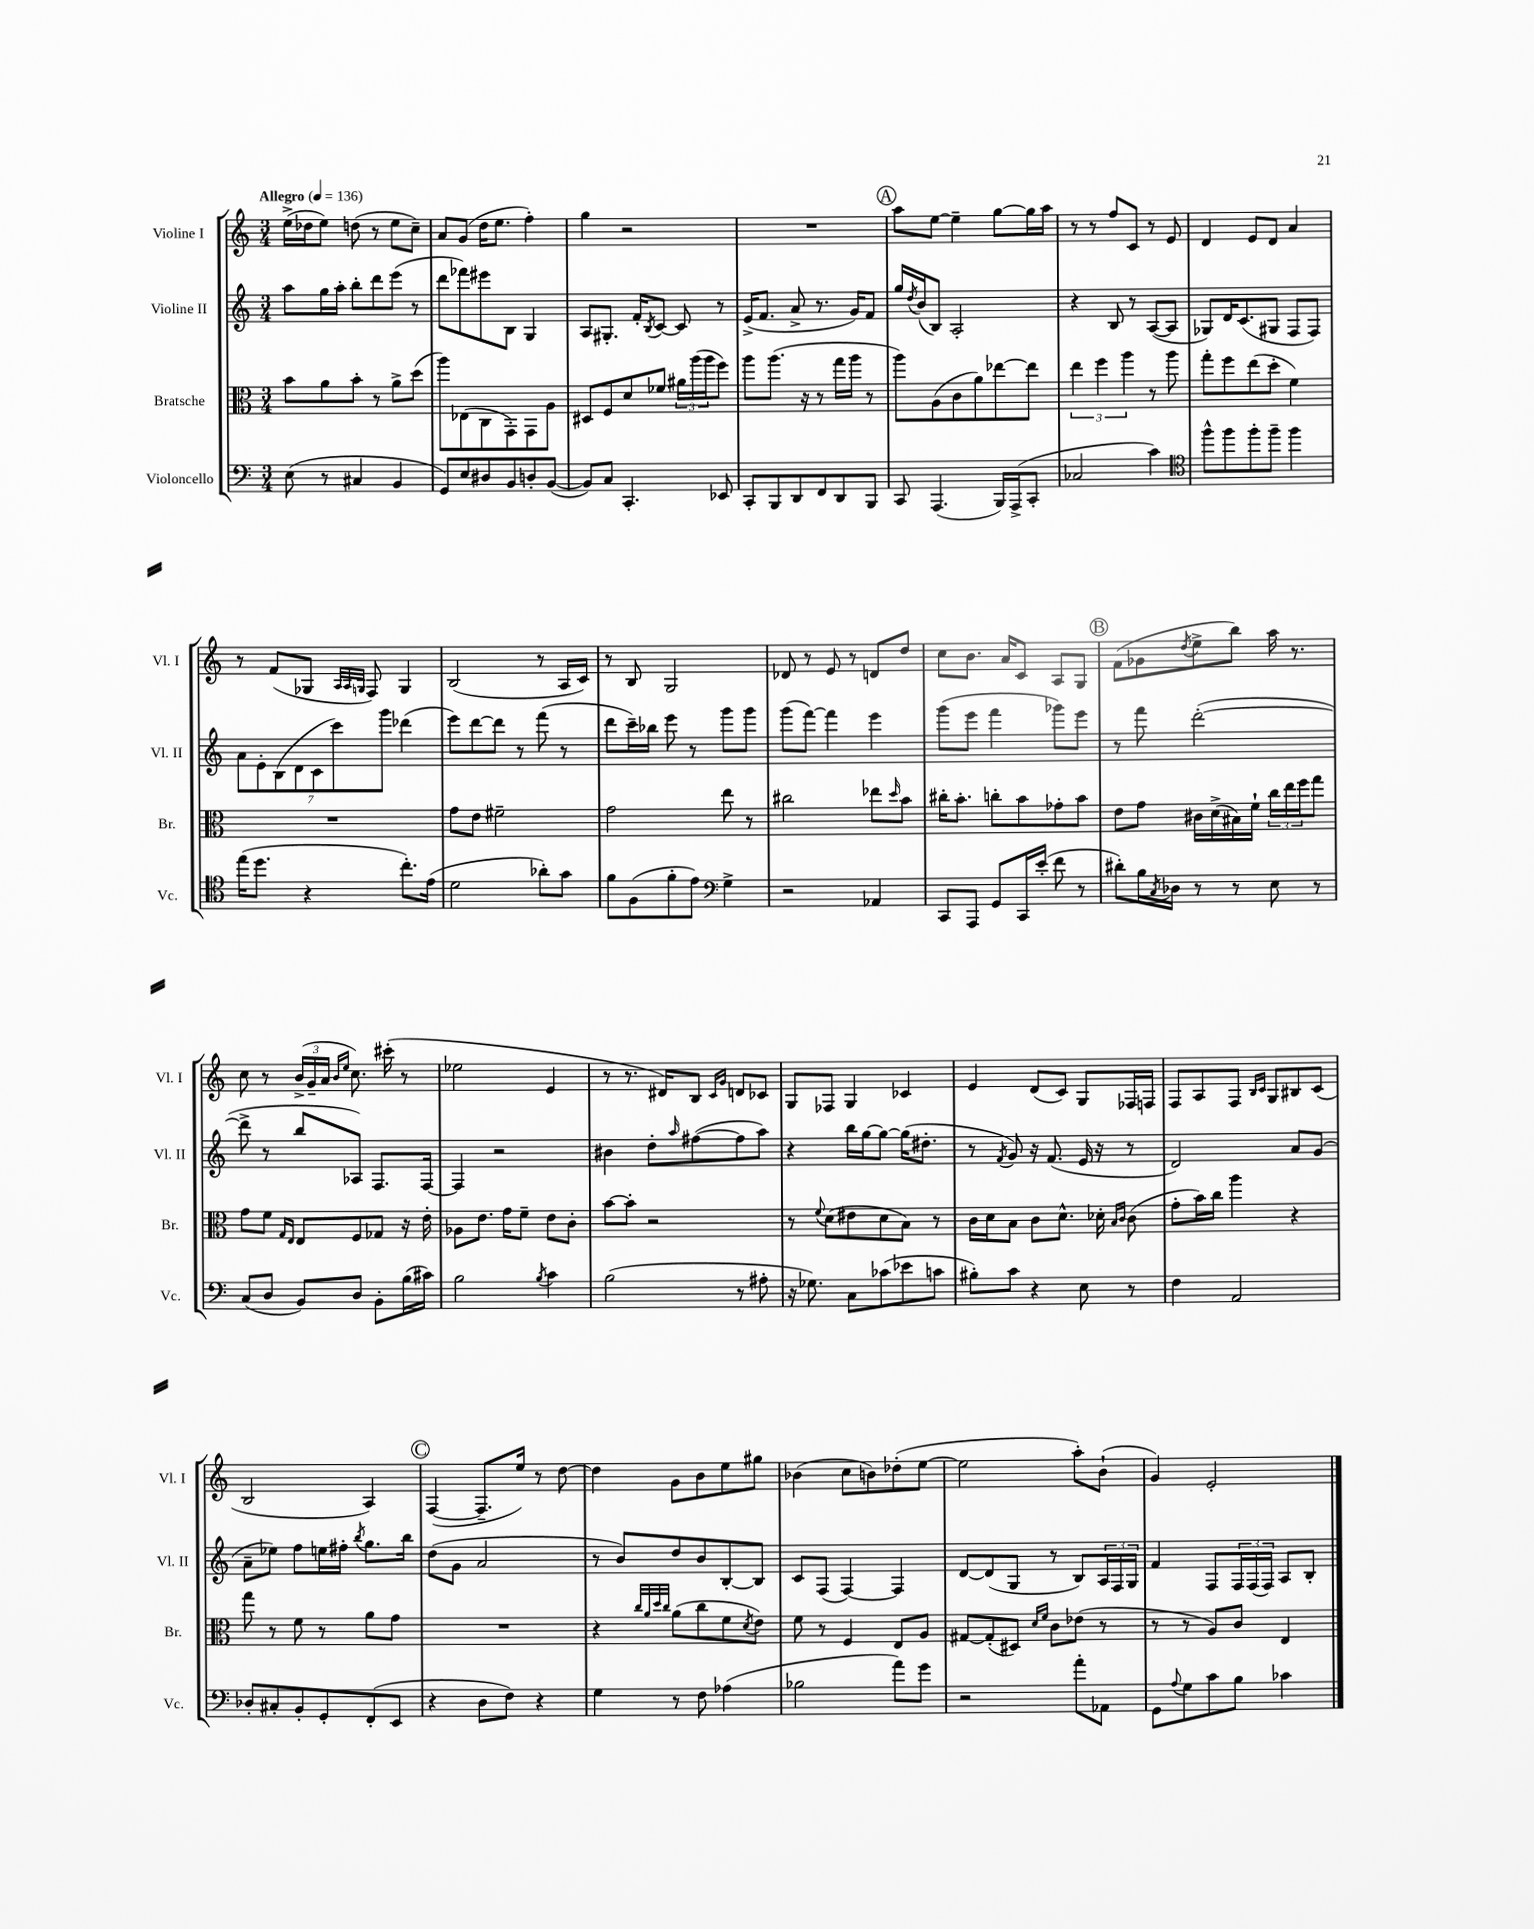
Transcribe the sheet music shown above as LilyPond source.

<<
\new StaffGroup <<
\new Staff = "s0" \with { instrumentName = "Violine I" shortInstrumentName = "Vl. I" } {
    \clef treble \key c \major \numericTimeSignature \time 3/4 \tempo "Allegro" 4 = 136
    e''16->( des''16 e''8) d''8( r8 e''8 c''8--) |
    a'8 g'8( d''16 e''8. f''4-.) |
    g''4 r2 |
    R2. |
    \mark \markup { \circle "A" } a''8 e''8~ e''4-- g''8~ g''16 a''16 |
    r8 r8 f''8 c'8 r8 e'8 |
    d'4 e'8 d'8 a'4 |
    r8 f'8( ges8 \grace { a32 a32 g32 } f8) g4 |
    b2( r8 a16 c'16) |
    r8 b8 g2 |
    des'8 r8 e'8 r8 d'8 d''8 |
    c''8 b'8. a'16 c'8 a8 g8 |
    \mark \markup { \circle "B" } f'8( ges'8 \acciaccatura { d''8 } e''8-> b''8) a''16 r8. |
    c''8 r8 \tuplet 3/2 { b'16->( g'16-- a'16 } \grace { b'16 e''16 } c''8.) cis'''16-.( r8 |
    ees''2 e'4 |
    r8 r8. dis'16) b8 \grace { c'16 g'16 } d'8 ces'8 |
    g8 fes8 g4 ces'4 |
    e'4 d'8( c'8) g8 fes16 f16 |
    f8 a8 f8 \grace { b16 c'16 } g8 bis8 c'8( |
    b2 a4) |
    \mark \markup { \circle "C" } f4~( f8.-- e''16) r8 d''8~ |
    d''4 g'8 b'8 e''8 gis''8 |
    bes'4( c''8 b'8) des''8-.( e''8~ |
    e''2 a''8-.) b'8-!( |
    g'4) e'2-. \bar "|." |
}
\new Staff = "s1" \with { instrumentName = "Violine II" shortInstrumentName = "Vl. II" } {
    \clef treble \key c \major \numericTimeSignature \time 3/4
    a''8 g''16 a''16-. b''8-. d'''8 e'''8( r8 |
    d'''8 fes'''8) eis'''8 b8 g4 |
    a8 gis8.-. f'16-. \acciaccatura { b8 } c'8~ c'8 r8 |
    e'16->( f'8. a'8-> r8. g'16) f'8 |
    \mark \markup { \circle "A" } g''16 \acciaccatura { d''8 } b'16( b8) a2-. |
    r4 b8 r8 a8~( a8 |
    ges8) d'16 c'8.( gis8 f8 f8) |
    \tuplet 7/4 { a'8 e'8-. b8( d'8 c'8 c'''8) g'''8 } des'''4( |
    e'''8) d'''8~ d'''8 r8 f'''8( r8 |
    d'''8 c'''16--) bes''16 e'''8 r8 g'''8 g'''8 |
    g'''8( f'''8~) f'''4 e'''4 |
    g'''8( e'''8 f'''4 ges'''8) e'''8 |
    \mark \markup { \circle "B" } r8 f'''8 d'''2~-.( |
    d'''8-> r8 b''8 aes8) f8. f16~ |
    f4 r2 |
    bis'4 d''8-. \grace { a''16 } fis''8~( fis''8 a''8) |
    r4 b''16 g''16~ g''8~ g''16( dis''8.-. |
    r8 \acciaccatura { f'8 } g'8) r16 f'8.( e'16 r16 r8 |
    d'2) a'8 g'8( |
    a'8-- ees''8) f''8 e''16 fis''16-. \acciaccatura { b''8 } g''8. b''16 |
    \mark \markup { \circle "C" } d''8( g'8 a'2 |
    r8 b'8) d''8 b'8 b8~-. b8 |
    c'8 f8( f4~) f4 |
    d'8~ d'8( g8 r8 b8) \tuplet 3/2 { a16 f16 g16 } |
    f'4 f8 \tuplet 3/2 { f16 f16( f16) } a8 b8-. \bar "|." |
}
\new Staff = "s2" \with { instrumentName = "Bratsche" shortInstrumentName = "Br." } {
    \clef alto \key c \major \numericTimeSignature \time 3/4
    b'8 a'8 b'8-. r8 a'8-> d''8( |
    a''8) ees8( c8 g,8-.) g,8 a8 |
    dis8 f8 d'8 fes'8 \tuplet 3/2 { ais'16 a''16( a''16 } f''8) |
    a''8 a''8.( r16 r8 g''16 a''16 r8 |
    \mark \markup { \circle "A" } a''8) a8( c'8 a'8) ees''8~ ees''8 |
    \tuplet 3/2 { e''4 f''4 a''4 } r8 a''8 |
    g''8-. f''8 e''8( d''8-. f'4) |
    R2. |
    g'8 e'8 fis'2-- |
    g'2 e''8 r8 |
    cis''2 ees''8 \grace { d''16 } b'8 |
    cis''16-. b'8.-. c''8-. b'8 ges'8-. b'8 |
    \mark \markup { \circle "B" } e'8 g'8 cis'16 d'16->( bis16) f'16-! \tuplet 3/2 { c''16 e''16 f''16 } g''8 |
    g'8 f'8 \grace { g16 e16 } e8 f8 ges8 r16 e'16-. |
    aes8 e'8. g'16 f'8-- e'8 c'8-. |
    b'8~ b'8-. r2 |
    r8 \appoggiatura { f'8 } d'8( eis'8 d'8 b8) r8 |
    c'16 d'16 b8 c'8 d'8.-^ des'16-. \grace { b16 c'16 } c'8( |
    g'8-. b'16) c''16 a''4 r4 |
    g''8 r8 f'8 r8 a'8 g'8 |
    \mark \markup { \circle "C" } R2. |
    r4 \grace { c''32 a'32 d''32 c''32 } a'8( c''8 f'8 \acciaccatura { d'8 } e'8) |
    f'8 r8 f4 e8 a8 |
    gis8~ gis8-.( dis8) \grace { d'16 f'16 } c'8 ees'8( r8 |
    r8 r8 a8) c'8 e4 \bar "|." |
}
\new Staff = "s3" \with { instrumentName = "Violoncello" shortInstrumentName = "Vc." } {
    \clef bass \key c \major \numericTimeSignature \time 3/4
    e8( r8 cis4 b,4 |
    g,8) e8 dis8 b,8 d8-. b,8~( |
    b,8) c8 c,4.-. ees,8 |
    c,8-. b,,8 d,8 f,8 d,8 b,,8 |
    \mark \markup { \circle "A" } c,8 a,,4.( b,,16) a,,16->( c,8-. |
    ces2 c'4) |
    \clef tenor f''8-^ f''8 f''8-. f''8-- f''4 |
    e''16( d''8. r4 c''8.-.) e'16( |
    d'2 aes'8-.) g'8 |
    f'8 f8( f'8-. e'8) \clef bass g4-> |
    r2 aes,4 |
    c,8 a,,8 g,8 c,16 e'16-.( f'8 r8 |
    \mark \markup { \circle "B" } dis'8-.) b16 \acciaccatura { c8 } des16 r8 r8 e8 r8 |
    c8( d8 b,8) d8 b,8-. b16( cis'16) |
    b2 \acciaccatura { b8 } c'4 |
    b2( r8 ais8-. |
    r16 ges8.) c8 ces'8( ees'8 c'8 |
    bis8-.) c'8 r4 e8 r8 |
    f4 a,2 |
    des8-. cis8-. b,8-. g,8-. f,8-.( e,8 |
    \mark \markup { \circle "C" } r4 d8 f8) r4 |
    g4 r8 f8 aes4( |
    bes2 a'8) g'8 |
    r2 a'8-. aes,8 |
    g,8 \appoggiatura { a8 } g8 c'8 b8 ces'4 \bar "|." |
}
>>
>>
\layout { \context { \Score \remove "Bar_number_engraver" } }
